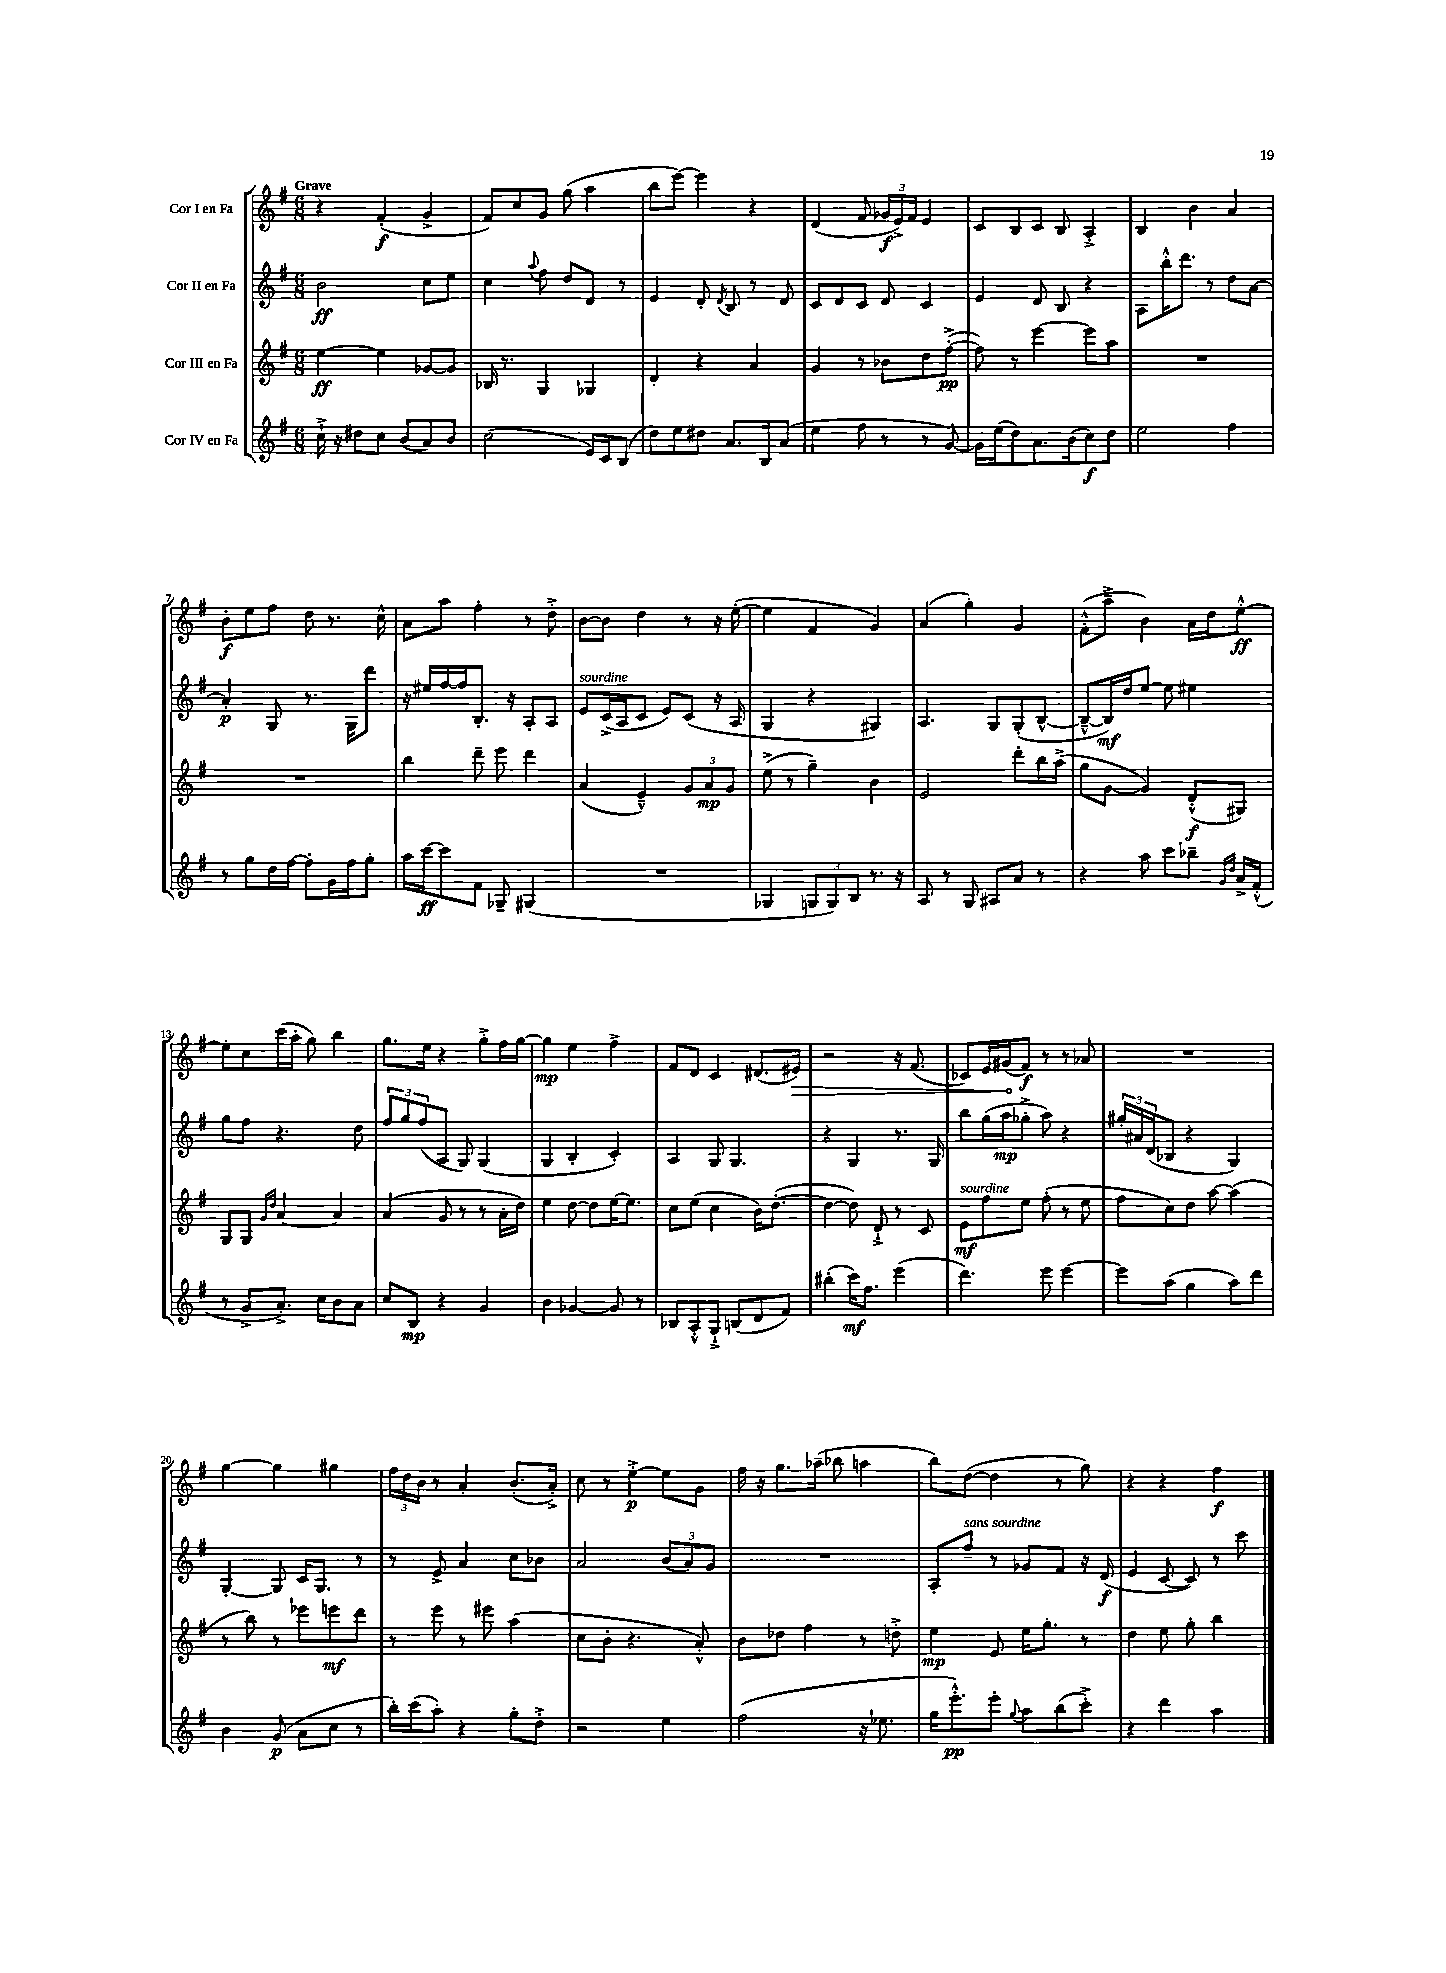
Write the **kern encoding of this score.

**kern	**kern	**kern	**kern
*staff4	*staff3	*staff2	*staff1
*clefG2	*clefG2	*clefG2	*clefG2
*k[f#]	*k[f#]	*k[f#]	*k[f#]
*M6/8	*M6/8	*M6/8	*M6/8
16cc`^	[4ee	2b	4r
16r	.	.	.
8dd#	.	.	.
8cc	4ee]	.	(4f#'
(8b	.	.	.
8a)	[8g-	8cc	4g^
8b	8g-]	8ee	.
=	=	=	=
(2cc	16B-	4cc	8f#)
.	8.r	.	.
.	.	.	8cc
.	.	8qqaa	.
.	4G	8ff#	8g
.	.	8dd	(8gg
16e)	4G-	8d	4aa
16c	.	.	.
(8B	.	8r	.
=	=	=	=
8dd)	4d'	4e	8bb
8ee	.	.	[8eee)
8dd#	4r	8d'	4eee]
.	.	8qd	.
8.a	.	8B	.
.	4a	8r	4r
16B	.	.	.
(8a	.	8d	.
=	=	=	=
4ee	4g	8c	(4d
.	.	8d	.
8ff#	8r	8c	8f#
8r	8b-	8d	24g-
.	.	.	24e^)
.	.	.	24f#
8r	8dd	4c	4e
[8g)	([8ff#'^	.	.
=	=	=	=
16g]	8ff#])	4e	8c
(16ee	.	.	.
8dd)	8r	.	8B
8.a	[4eee	8d	8c
.	.	8B	8B
(16b	.	.	.
8cc)	8eee]	4r	4A'^
8dd	8aa	.	.
=	=	=	=
2ee	2.r	8A	4B
.	.	16bb'^^	.
.	.	8.ddd	.
.	.	.	4b
.	.	8r	.
4ff#	.	8dd	4a
.	.	[8a	.
=	=	=	=
8r	2.r	4a']	8b'
8gg	.	.	8ee
16dd	.	8G	8ff#
[16ff#	.	.	.
8ff#']	.	8.r	8dd
16g	.	.	8.r
16ff#	.	16G	.
8gg'	.	8ddd	.
.	.	.	16cc^^
=	=	=	=
16aa	4bb	16r	8a
[16ccc	.	16ee#	.
8ccc]	.	[16ff#	8aa
.	.	16ff#]	.
8f#	8ddd~	8.B'	4ff#'
8G-~	8eee	.	.
.	.	16r	.
(4G#	4ddd	8A'	8r
.	.	8A	8dd'^
=	=	=	=
2.r	(4a	8e	[8b
.	.	(16c^	8b]
.	.	16A	.
.	4e~^^)	8c	4dd
.	.	8e)	.
.	12g	(8c	8r
.	12a	.	.
.	.	16r	16r
.	12g	.	.
.	.	16A	([16ee'
=	=	=	=
4G-	(8ee^	4G	4ee]
.	8r	.	.
12G	4gg~)	4r	4f#
12G)	.	.	.
12B	.	.	.
8.r	4b	4G#)	4g)
16r	.	.	.
=	=	=	=
8A	2e	4.A	(4a
8r	.	.	.
8G	.	.	4gg')
8A#	.	8G	.
8a	8ddd'	(8G'	4g
8r	16bb	[8B^^	.
.	(16aa^	.	.
=	=	=	=
4r	8gg	8B~^^_	(8f#'^^
.	[8g	16B])	8aa~^
.	.	16dd	.
8aa	4g])	[8ee	4b)
8ccc	.	8ee]	.
8bb-~	(8d'^^	4ee#	16a
.	.	.	16dd
16qqg	.	.	.
16qqdd	.	.	.
16a^	8G#)	.	[8ee'^^
(16f#'^^	.	.	.
=	=	=	=
8r	8G	8gg	8ee']
8g^	8G	8ff#	8cc
.	16qqg	.	.
.	16qqdd	.	.
8.a'^)	[4a	4.r	(16ccc
.	.	.	16aa'
.	.	.	8gg)
16cc	.	.	.
8b	4a]	.	4bb
8a	.	8dd	.
=	=	=	=
8cc	(4a	12ff#	8.gg
.	.	12gg	.
8B	.	.	.
.	.	(12ff#	.
.	.	.	16ee
4r	8g	8A	4r
.	8r	8G)	.
4g	8r	(4G	8gg'^
.	16a'	.	16ff#
.	16dd)	.	[16gg
=	=	=	=
4b	4ee	4G	4gg]
[4g-	[8dd	4B'	4ee
.	8dd]	.	.
8g-]	[16ee	4c')	4ff#^
.	8.ee]	.	.
8r	.	.	.
=	=	=	=
8B-	8cc	4A	8f#
8A'^^	(8ee	.	8d
8G`^	4cc	8G	4c
(8B	.	4.G	.
8d	16b)	.	(8.d#
.	([8.dd'	.	.
8f#)	.	.	.
.	.	.	16e#)
=	=	=	=
(4bb#'	4dd_	4r	2r
16ccc)	8dd])	4G	.
8.ff#	.	.	.
.	8d`^	.	.
(4eee	8r	8.r	16r
.	.	.	(8.f#
.	8c	.	.
.	.	16G	.
=	=	=	=
4.ddd)	8e	8bb	8c-)
.	8ff#	(16gg	16e
.	.	16aa	(16g#
.	8ee	8gg-'^	8f#)
8eee	(8ff#'	8aa)	8r
[4eee	8r	4r	8r
.	8ee	.	8a-
=	=	=	=
8eee]	8ff#	24gg#'	2.r
.	.	24a#	.
.	.	(24d	.
(8aa	8cc)	8B-	.
4gg	8dd	4r	.
.	[8aa	.	.
8aa)	(4aa]	4G)	.
8ddd	.	.	.
=	=	=	=
4b	8r	[4G'	[4gg
.	8bb)	.	.
(8g	8r	8G]	4gg]
8a	8eee-	16c	.
.	.	8.G	.
8cc	8eee	.	4gg#
8r	8ddd	8r	.
=	=	=	=
16bb')	8r	8r	24ff#
.	.	.	24dd
(16ccc	.	.	.
.	.	.	24b
8aa')	8eee	8e^	8r
4r	8r	4a	4a'
.	8eee#	.	.
8gg'	(4aa	8cc	(8.b'
8dd'^	.	8b-	.
.	.	.	16a'^)
=	=	=	=
2r	8cc	2a	8cc
.	8b'	.	8r
.	4.r	.	[4ee'^
4ee	.	(12b	8ee]
.	.	12a)	.
.	8a'^^)	.	8g
.	.	12g	.
=	=	=	=
(2ff#	8b	2.r	16ff#
.	.	.	16r
.	8dd-	.	8.gg
.	4ff#	.	.
.	.	.	(16aa-~
.	.	.	8bb-
16r	8r	.	4aa
8.ee-	.	.	.
.	8dd'^	.	.
=	=	=	=
16gg	4ee	8A'	8bb)
8.eee'^^)	.	.	.
.	.	8ff#~	([8dd
8eee'	8e	8r	4dd]
8qqgg	.	.	.
8aa	16ee	8g-	.
.	8.gg'	.	.
(8bb	.	8f#	8r
8ccc'^)	8r	16r	8gg)
.	.	(16d	.
=	=	=	=
4r	4dd	4e	4r
4ddd	8ee	[8c	4r
.	8gg'	8c])	.
4aa	4bb	8r	4ff#
.	.	8ccc	.
==	==	==	==
*-	*-	*-	*-
